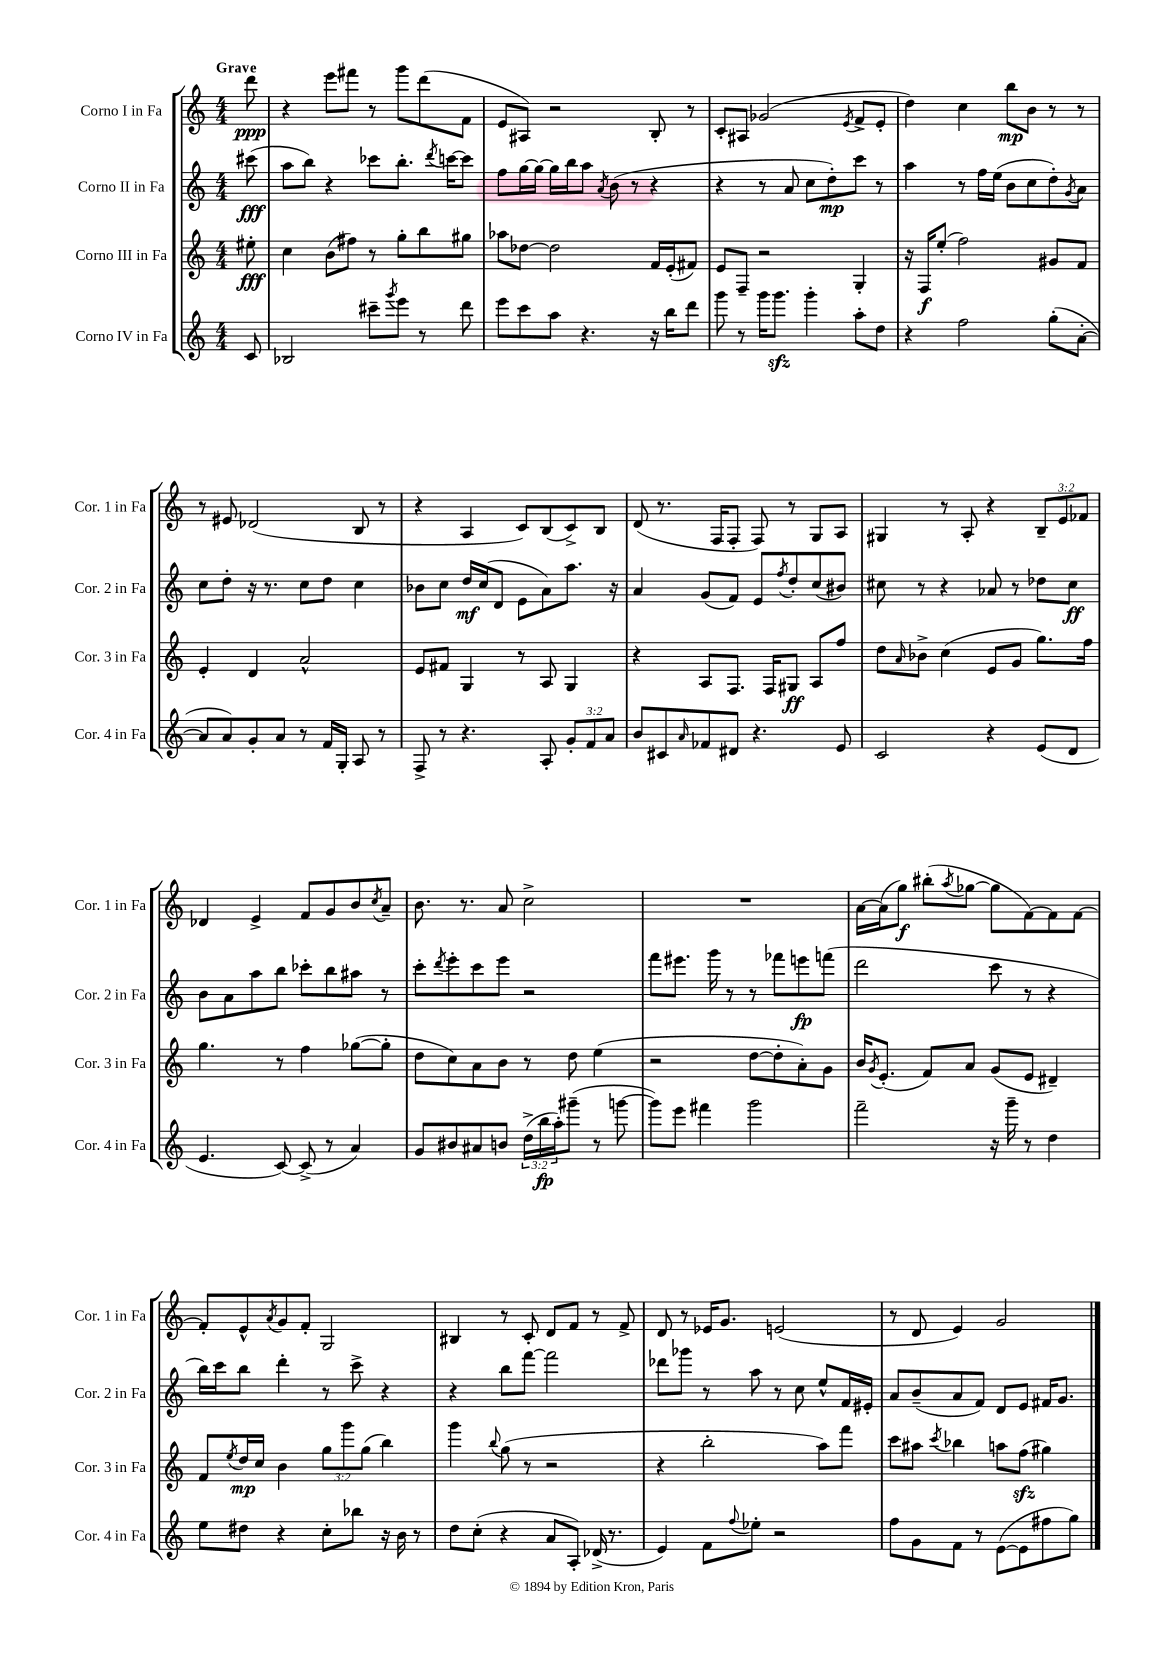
<<
\new StaffGroup <<
\new Staff = "s0" \with { instrumentName = "Corno I in Fa" shortInstrumentName = "Cor. 1 in Fa" } {
    \clef treble \key c \major \numericTimeSignature \time 4/4 \override Staff.TupletNumber.text = #tuplet-number::calc-fraction-text \partial 8 \tempo "Grave"
    d'''8\ppp |
    r4 e'''8 fis'''8 r8 g'''8 d'''8( f'8 |
    e'8 ais8) r2 b8-. r8 |
    c'8-. ais8 ges'2( \acciaccatura { e'8 } f'8-> e'8-. |
    d''4) c''4 b''8\mp b'8 r8 r8 |
    r8 eis'8 des'2( b8 r8 |
    r4 a4 c'8) b8( c'8->) b8 |
    d'8( r8. f16 f8-. f8) r8 g8 a8 |
    gis4 r8 a8-. r4 \tuplet 3/2 { b8-- e'8 fes'8 } |
    des'4 e'4-> f'8 g'8 b'8 \acciaccatura { c''8 } a'8-- |
    b'8. r8. a'8 c''2-> |
    R1 |
    a'16~ a'16( g''8\f) bis''8-.( \acciaccatura { a''8 } ges''8~ ges''8 f'8~) f'8 f'8~ |
    f'8-. e'8-^ \acciaccatura { a'8 } g'8 f'8-. g2 |
    bis4 r8 c'8-. d'8 f'8 r8 f'8-> |
    d'8 r8 ees'16 g'8. e'2( |
    r8 d'8 e'4) g'2 \bar "|." |
}
\new Staff = "s1" \with { instrumentName = "Corno II in Fa" shortInstrumentName = "Cor. 2 in Fa" } {
    \clef treble \key c \major \numericTimeSignature \time 4/4 \partial 8
    cis'''8\fff( |
    a''8 b''8) r4 ces'''8 b''8.-. \acciaccatura { d'''8 } c'''16~ c'''8 |
    f''8 g''16~ g''16~ g''16 b''16 a''8 \acciaccatura { a'8 } b'8( r8 r4 |
    r4 r8 a'8 c''8 d''8-.\mp) c'''8 r8 |
    a''4 r8 f''16 e''16( b'8 c''8 d''8-.) \acciaccatura { g'8 } a'8 |
    c''8 d''8-. r16 r8. c''8 d''8 c''4 |
    bes'8 c''8 d''16\mf c''16( d'8 e'8 a'8) a''8. r16 |
    a'4 g'8( f'8) e'8 \acciaccatura { f''8 } d''8-. c''8( bis'8) |
    cis''8 r8 r4 aes'8 r8 des''8 cis''8\ff |
    b'8 a'8 a''8 b''8 ces'''8-. b''8 ais''8 r8 |
    c'''8-. \acciaccatura { d'''8 } e'''8-. c'''8 e'''8 r2 |
    f'''8 eis'''8. g'''16 r8 r8 fes'''8 e'''8\fp f'''8( |
    d'''2 c'''8 r8 r4 |
    b''16) c'''16 b''8 d'''4-. r8 c'''8-> r4 |
    r4 b''8 f'''8~ f'''2 |
    des'''8 ges'''8 r8 a''8 r8 c''8 e''8-^ f'16 eis'16-. |
    a'8 b'8--( a'8 f'8) d'8 e'8 fis'16 g'8. \bar "|." |
}
\new Staff = "s2" \with { instrumentName = "Corno III in Fa" shortInstrumentName = "Cor. 3 in Fa" } {
    \clef treble \key c \major \numericTimeSignature \time 4/4 \override Staff.TupletNumber.text = #tuplet-number::calc-fraction-text \partial 8
    eis''8-.\fff |
    c''4 b'8( fis''8) r8 g''8-. b''8 gis''8 |
    aes''8 des''8~ des''2 f'16 e'16-.( fis'8) |
    e'8 f8-- r2 g4-. |
    r16 f16\f e''8-.( f''2) gis'8 f'8 |
    e'4-. d'4 a'2-^ |
    e'8 fis'8 g4 r8 a8 g4 |
    r4 a8 f8. f16 gis8\ff a8 f''8 |
    d''8 \grace { a'16 } bes'8-> c''4( e'8 g'8 g''8.) f''16 |
    g''4. r8 f''4 ges''8~( ges''8-. |
    d''8 c''8) a'8 b'8 r8 d''8 e''4( |
    r2 d''8~ d''8-. a'8-.) g'8 |
    b'16 \acciaccatura { g'8 } e'8.-.( f'8) a'8 g'8( e'8 dis'4--) |
    f'8 \acciaccatura { e''8 } d''16\mp c''16 b'4 \tuplet 3/2 { g''8 g'''8 g''8( } b''4) |
    g'''4 \appoggiatura { b''8 } g''8( r8 r2 |
    r4 b''2-. a''8) f'''8 |
    c'''8 ais''8 \acciaccatura { c'''8 } bes''4 a''8 f''8\sfz( gis''4) \bar "|." |
}
\new Staff = "s3" \with { instrumentName = "Corno IV in Fa" shortInstrumentName = "Cor. 4 in Fa" } {
    \clef treble \key c \major \numericTimeSignature \time 4/4 \override Staff.TupletNumber.text = #tuplet-number::calc-fraction-text \partial 8
    c'8 |
    bes2 cis'''8-- \acciaccatura { g'''8 } e'''8 r8 d'''8 |
    e'''8 c'''8 a''8 r4. r16 b''16 d'''8 |
    g'''8 r8 g'''16 g'''8.\sfz g'''4-. a''8-. d''8 |
    r4 f''2 g''8-.( a'8~-. |
    a'8 a'8) g'8-. a'8 r8 f'16 g16-. a8 r8 |
    f8-> r8 r4. a8-. \tuplet 3/2 { g'8-. f'8 a'8 } |
    b'8 cis'8 \grace { a'16 } fes'8 dis'8 r4. e'8 |
    c'2 r4 e'8( d'8 |
    e'4. c'8~) c'8->( r8 a'4) |
    g'8 bis'8 ais'8 b'8 \tuplet 3/2 { d''16->( b''16\fp a''16-.) } gis'''8--( r8 g'''8~ |
    g'''8) e'''8 fis'''4 g'''2 |
    f'''2-- r16 g'''16-- r8 d''4 |
    e''8 dis''8 r4 c''8-. bes''8 r16 b'16 r8 |
    d''8 c''8-.( r4 a'8 a8-.) des'16->( r8. |
    e'4) f'8 \appoggiatura { f''8 } ees''8-. r2 |
    f''8 g'8 f'8 r8 e'8~( e'8 fis''8 g''8) \bar "|." |
}
>>
>>
\layout { \context { \Score \remove "Bar_number_engraver" } }
